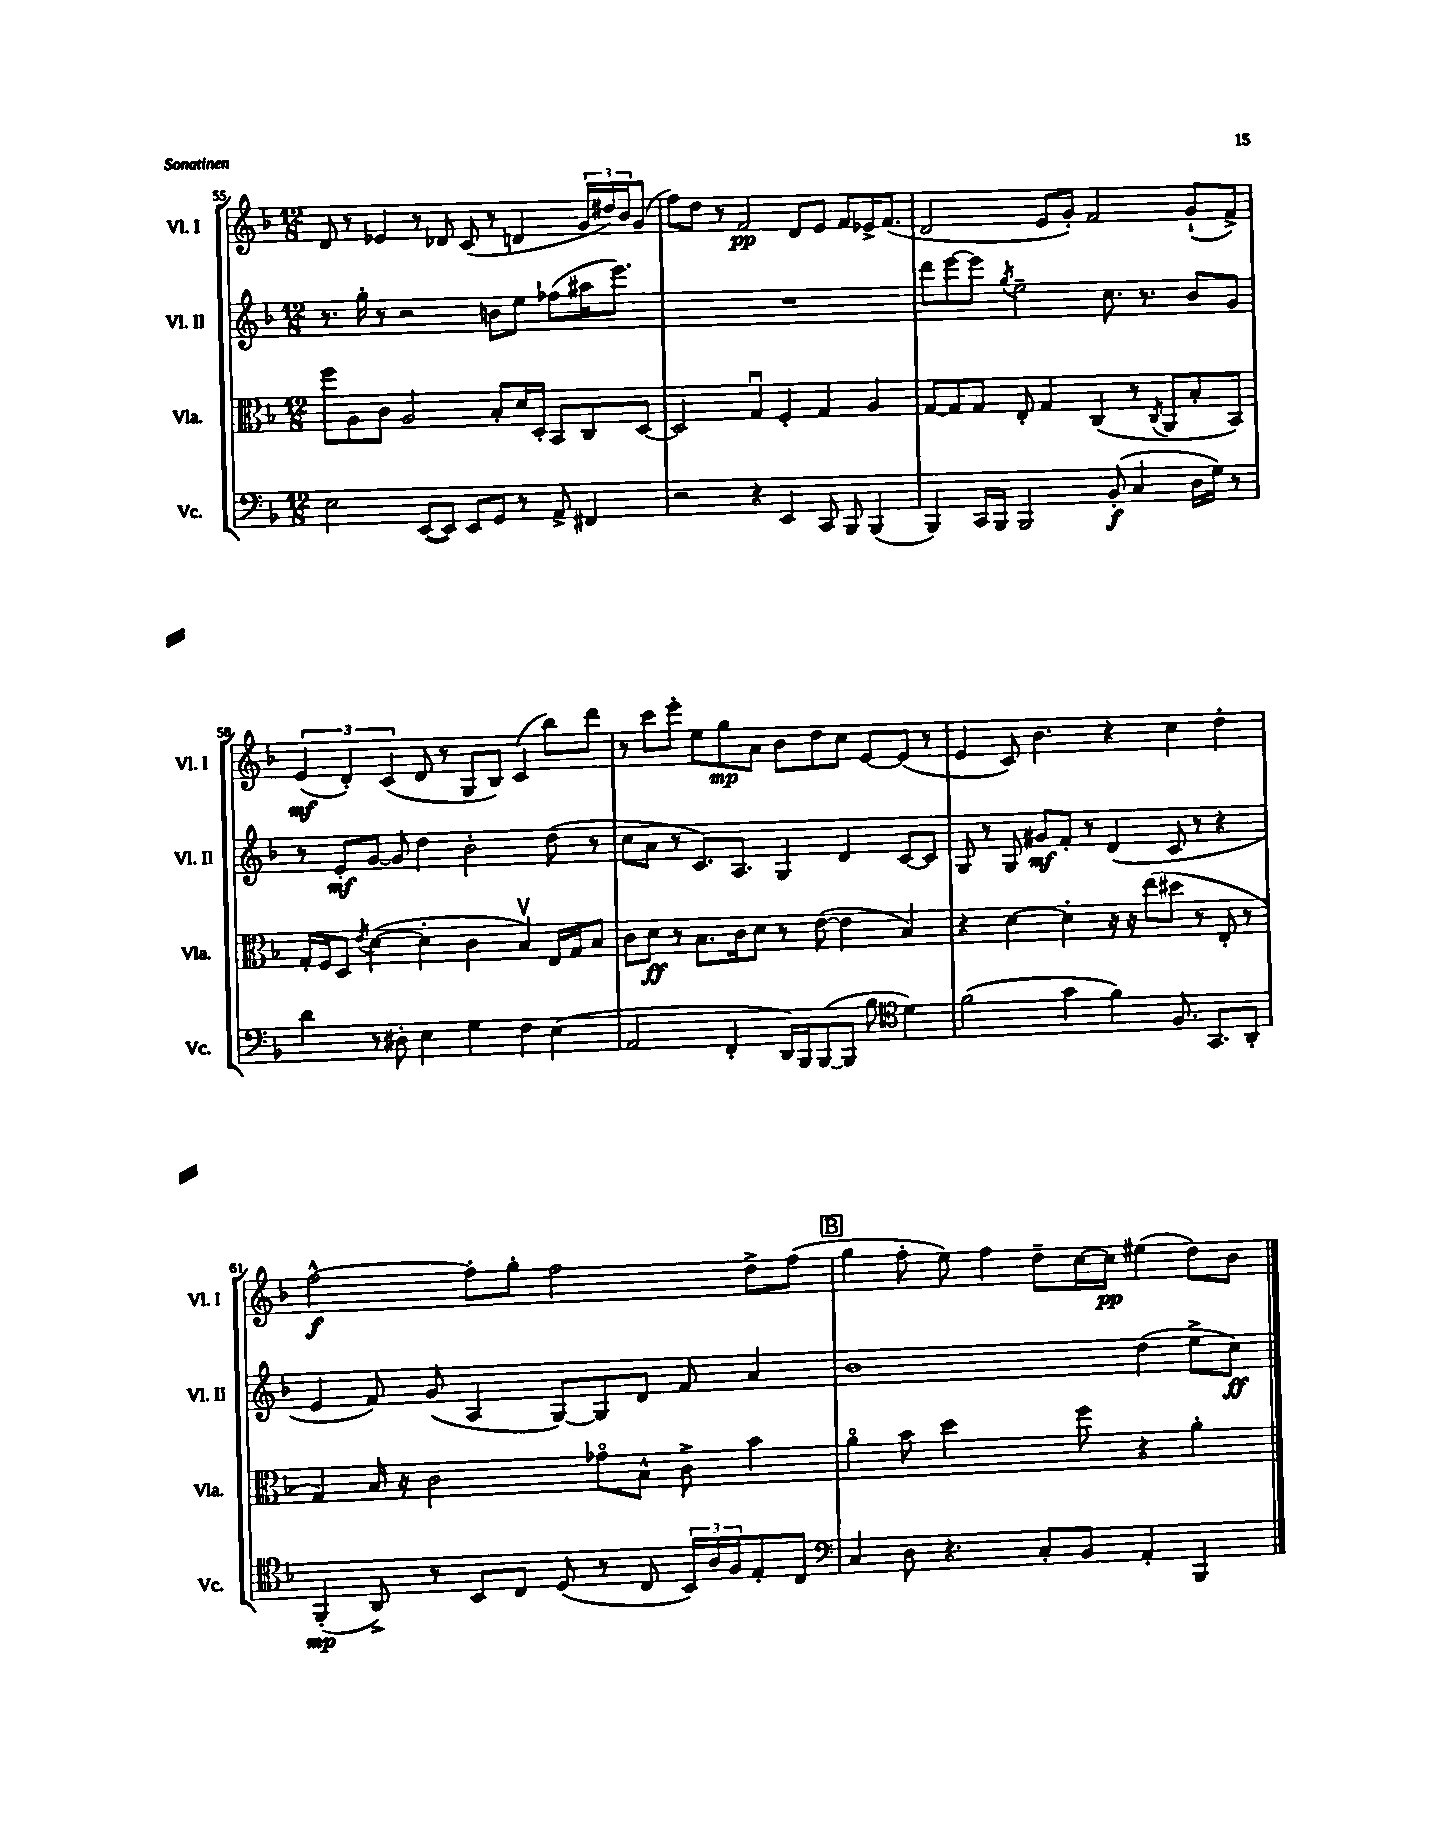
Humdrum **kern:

**kern	**kern	**kern	**kern
*staff4	*staff3	*staff2	*staff1
*clefF4	*clefC3	*clefG2	*clefG2
*k[b-]	*k[b-]	*k[b-]	*k[b-]
*M12/8	*M12/8	*M12/8	*M12/8
2E	8ff	8.r	8d
.	8A	.	8r
.	.	16gg'	.
.	8c	8r	4e-
.	2A	2r	.
([8EE	.	.	8r
8EE])	.	.	8d-
8EE	.	.	(8c
8GG	8B-'	8b	8r
8r	16d	8ee	4d
.	16D'	.	.
8AA^	8BB-	(8ff-	.
4FF#	8C	16aa#	24g
.	.	.	24dd#)
.	.	8.eee)	.
.	.	.	24b-
.	[8D	.	(8g
=	=	=	=
2r	2D]	1.r	8ff)
.	.	.	8dd
.	.	.	8r
.	.	.	2f
4r	4Gu	.	.
4EE	4F'	.	.
.	.	.	8d
8CC	4G	.	8e
8BBB-	.	.	8f
(4BBB-	4A	.	16e-^
.	.	.	(8.f
=	=	=	=
4BBB-)	[8G	8ddd	2d
.	8G]	[8eee	.
16CC	8G	8eee]	.
16BBB-	.	.	.
.	.	8qgg	.
2BBB-	8E'	2ee~	.
.	4G	.	8e
.	.	.	8g')
.	(4C	.	2f
(8BB-'	.	8.cc	.
4C	8r	.	.
.	.	8.r	.
.	8qC	.	.
.	8AA	.	.
16D	8B-'	8b-	(8g`
16G)	.	.	.
8r	8BB-)	8g	8f^)
=	=	=	=
4d	16G'	8r	(6e
.	16F	.	.
.	8D	8e'	.
.	.	.	6d')
.	8qe	.	.
8r	([4d	[8g	.
.	.	.	(6c
8D#'	.	8g]	.
4E	4d']	4dd	8d
.	.	.	8r
4G	4c	2b-'	8G
.	.	.	8B-)
4F	4B-v)	.	(4c
(4E	16E	(8dd	8bb-)
.	16G	.	.
.	8B-	8r	8ddd
=	=	=	=
2AA	8c	8cc	8r
.	8d	8a	8ccc
.	8r	8r	8eee'
.	8.B-	8.c)	8ee
4FF'	.	.	8gg
.	16c	8.A	.
.	8d	.	8a
16DD)	8r	4G	8b-
16BBB-	.	.	.
([8BBB-	([8e	.	8dd
8BBB-]	4e]	4d	8cc
8B-	.	.	[8e
*clefC4	*	*	*
4d)	4B-)	[8c	(8e]
.	.	8c]	8r
=	=	=	=
(2f	4r	8G	4e
.	.	8r	.
.	[4d	8G	8c)
.	.	8g#	4.b-
4g	4d']	8f'	.
.	.	8r	.
4f)	16r	(4d	4r
.	16r	.	.
.	(8ee	.	.
8.F	8dd#	8c	4cc
.	8r	8r	.
8.GG	.	.	.
.	8E'	4r	4dd'
8AA'	8r	.	.
=	=	=	=
(4FF'	4G)	4e	[2ff^^
8AA^)	16B-	8f)	.
.	16r	.	.
8r	2c	(8g	.
8BB-	.	4A	8ff']
8C	.	.	8gg'
(8D	.	[8G)	2ff
8r	8g-o	8G]	.
8C	8B-^^	8d	.
24BB-)	8c^	8f	.
24A	.	.	.
24F	.	.	.
8E'	4b-	4a	8dd^
8C	.	.	(8ff
=	=	=	=
*clefF4	*	*	*
4C	4ao	1b-	4gg
8D	8b-	.	8ff'
4.r	2dd	.	8ee)
.	.	.	4ff
8C'	.	.	8dd~
8BB-	8ff	.	[16cc
.	.	.	16cc]
4AA'	4r	(4dd	(4ee#
4BBB-	4a'	8ee^	8dd)
.	.	8cc)	8b-
==	==	==	==
*-	*-	*-	*-
